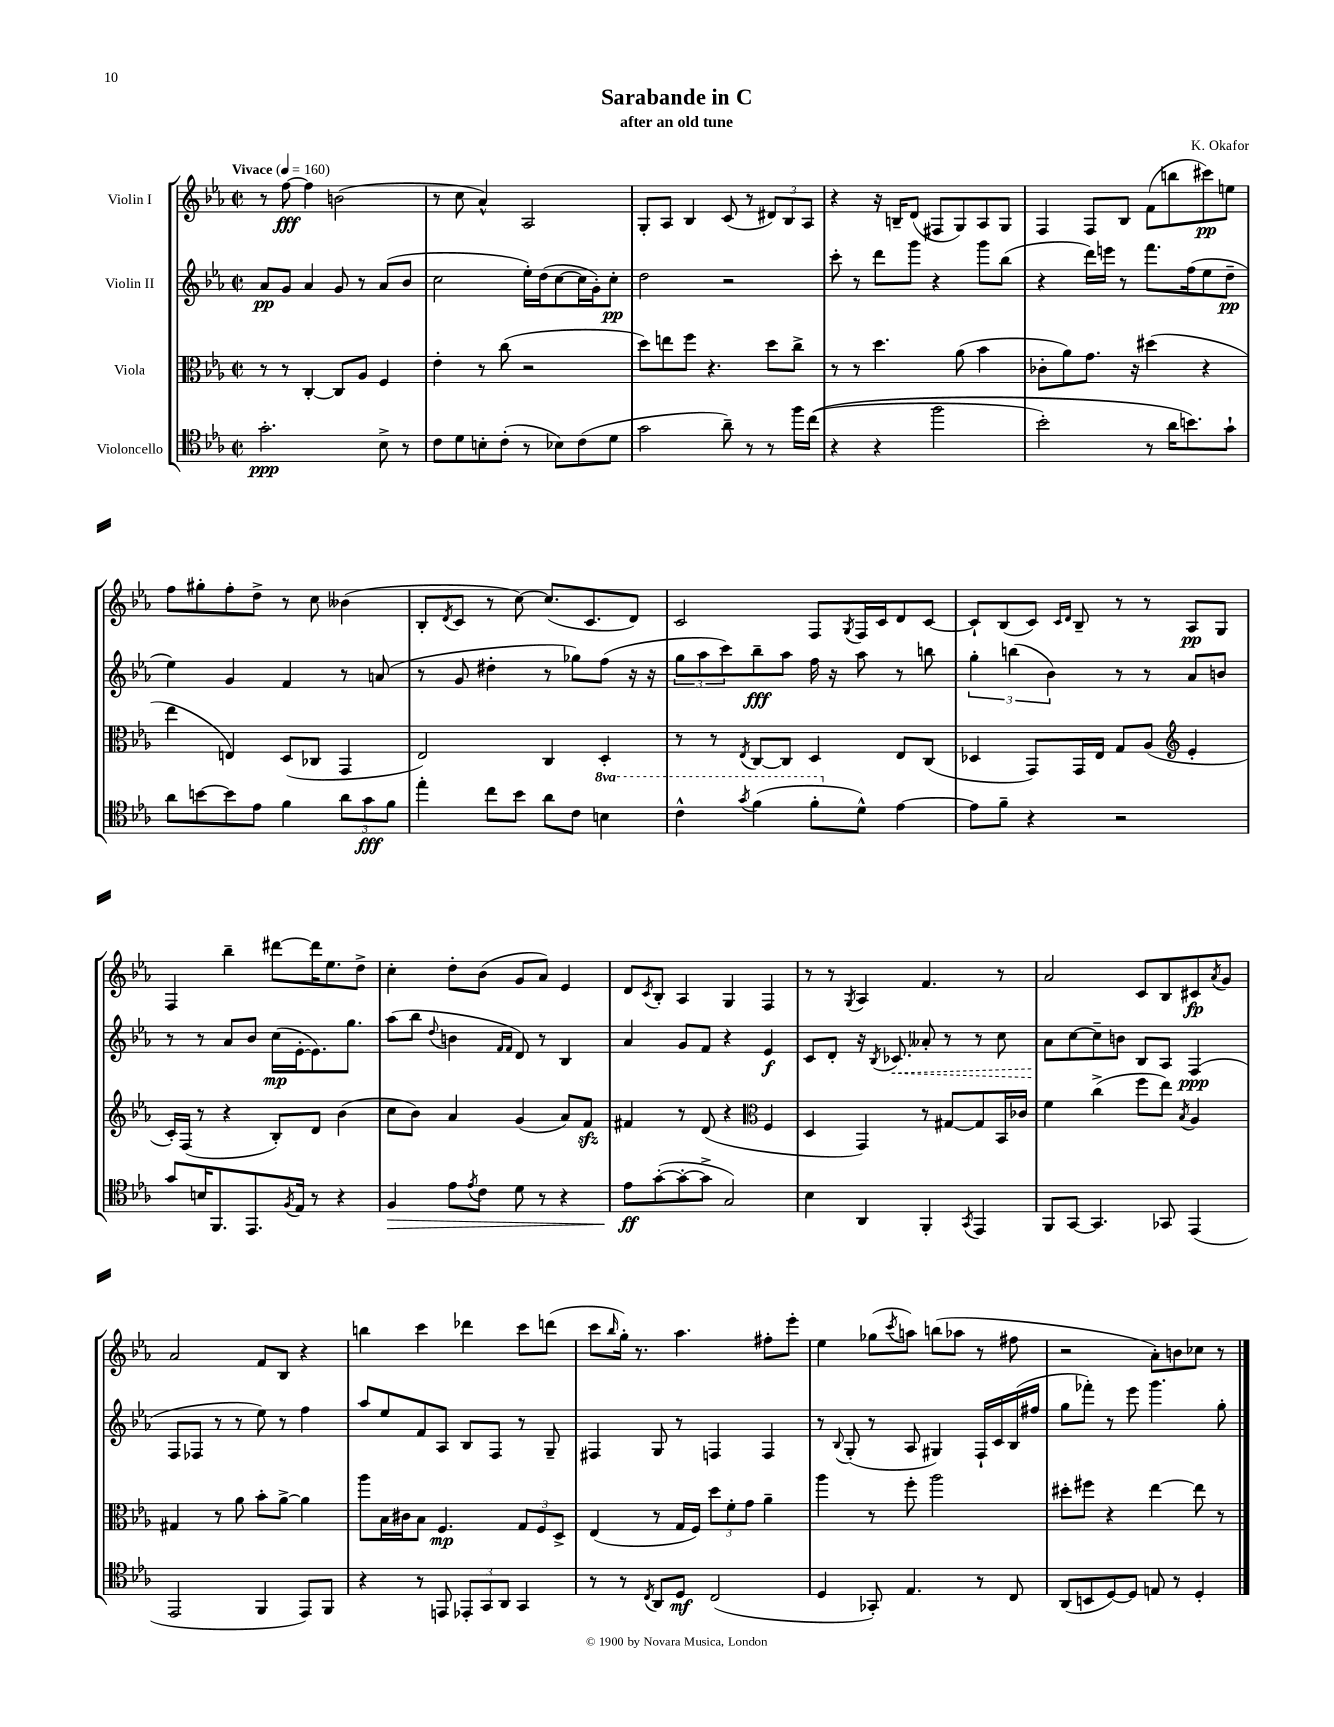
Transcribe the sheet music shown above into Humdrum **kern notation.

**kern	**dynam	**kern	**dynam	**kern	**dynam	**kern	**dynam
*part4	*part4	*part3	*part3	*part2	*part2	*part1	*part1
*staff4	*staff4	*staff3	*staff3	*staff2	*staff2	*staff1	*staff1
*I"Violoncello	*	*I"Viola	*	*I"Violin II	*	*I"Violin I	*
*clefC4	*	*clefC3	*	*clefG2	*	*clefG2	*
*k[b-e-a-]	*	*k[b-e-a-]	*	*k[b-e-a-]	*	*k[b-e-a-]	*
*M2/2	*	*M2/2	*	*M2/2	*	*M2/2	*
*met(c|)	*	*met(c|)	*	*met(c|)	*	*met(c|)	*
*MM160	*	*MM160	*	*MM160	*	*MM160	*
=1	=1	=1	=1	=1	=1	=1	=1
!	!	!	!	!	!	!LO:TX:a:B:t=Vivace	!
2.g'\	ppp	8r	.	8a-/L	pp	8r	.
.	.	8r	.	8g/J	.	[8ff\	fff
.	.	[4C'/	.	4a-/	.	4ff\]	.
.	.	8C/L]	.	8g/	.	(2bn\	.
.	.	8A-/J	.	8r	.	.	.
8B-^\	.	4F/	.	(8a-/L	.	.	.
8r	.	.	.	8b-/J	.	.	.
=2	=2	=2	=2	=2	=2	=2	=2
8c\L	.	4e-'\	.	2cc\	.	8r	.
8d\	.	.	.	.	.	8cc\	.
8Bn'\	.	8r	.	.	.	4a-^^/)	.
(8c'\J	.	(8cc\	.	.	.	.	.
8r	.	2r	.	16ee-'\LL)	.	2A-/	.
.	.	.	.	(16dd\J	.	.	.
8B-X\L)	.	.	.	[8cc\	.	.	.
(8c\	.	.	.	16cc\L]	.	.	.
.	.	.	.	16g'\J)	.	.	.
8d\J	.	.	.	8cc'\J	pp	.	.
=3	=3	=3	=3	=3	=3	=3	=3
2g\	.	8dd\L)	.	2dd\	.	8G'/L	.
.	.	8een\	.	.	.	8A-/J	.
.	.	8ff\J	.	.	.	4B-/	.
.	.	4.r	.	.	.	.	.
8a-~\)	.	.	.	2r	.	(8c/	.
8r	.	.	.	.	.	8r	.
8r	.	8dd\L	.	.	.	12d#X/L)	.
.	.	.	.	.	.	12B-/	.
16ff\LL	.	8cc^\J	.	.	.	.	.
.	.	.	.	.	.	12A-/J	.
((16cc\JJ	.	.	.	.	.	.	.
=4	=4	=4	=4	=4	=4	=4	=4
4r	.	8r	.	8ccc'\	.	4r	.
.	.	8r	.	8r	.	.	.
4r	.	4.dd\	.	8ddd\L	.	16r	.
.	.	.	.	.	.	16Bn~/KL	.
.	.	.	.	8ggg\J	.	(8d/J	.
2ff\	.	.	.	4r	.	8F#X/L	.
.	.	(8a-\	.	.	.	8G/)	.
.	.	4b-\	.	8ggg\L	.	8A-/	.
.	.	.	.	(8bb-\J	.	8G/J	.
=5	=5	=5	=5	=5	=5	=5	=5
2b-'\)	.	8c-X'\L	.	4r	.	4F/	.
.	.	8a-\)	.	.	.	.	.
.	.	8.g\J	.	16ddd\LL)	.	8F/L	.
.	.	.	.	16eeen\JJ	.	.	.
.	.	.	.	8r	.	8B-/J	.
.	.	16r	.	.	.	.	.
8r	.	(4dd#X\	.	8.fff\L	.	(8f\L	.
16a-\KL	.	.	.	.	.	8bbn\	.
8.bn\)	.	.	.	(16ff\k	.	.	.
.	.	4r	.	8ee-\	.	8ccc#X\)	pp
8g`\J	.	.	.	8dd~\J	pp	8een\J	.
!!LO:LB:g=z
=6	=6	=6	=6	=6	=6	=6	=6
8a-\L	.	4ee-\	.	4ee-\)	.	8ff\L	.
[8bn\	.	.	.	.	.	8gg#X'\	.
8b\]	.	4En/)	.	4g/	.	8ff'\	.
8e-\J	.	.	.	.	.	8dd^\J	.
4f\	.	(8D/L	.	4f/	.	8r	.
.	.	8C-X/J	.	.	.	8cc\	.
12a-\L	.	4GG/	.	8r	.	(4b--X\	.
12g\	fff	.	.	.	.	.	.
.	.	.	.	(8an/	.	.	.
12f\J	.	.	.	.	.	.	.
=7	=7	=7	=7	=7	=7	=7	=7
4ee-'\	.	2E-/)	.	8r	.	8B-'/L	.
.	.	.	.	.	.	8qd/	.
.	.	.	.	8g/	.	8c/J	.
8cc\L	.	.	.	4dd#X'\	.	8r	.
8b-\J	.	.	.	.	.	[8cc\)	.
8a-\L	.	4C/	.	8r	.	(8.cc/L]	.
8c\J	.	.	.	8gg-X\L)	.	.	.
.	.	.	.	.	.	8.c/	.
*8va	*	*	*	*	*	*	*
4bn\	.	4D'/	.	(8ff\J	.	.	.
.	.	.	.	16r	.	8d/J)	.
.	.	.	.	16r	.	.	.
=8	=8	=8	=8	=8	=8	=8	=8
4cc^^\	.	8r	.	12gg\L	.	2c/	.
.	.	.	.	12aa-\	.	.	.
.	.	8r	.	.	.	.	.
.	.	.	.	12ccc\)	.	.	.
8qgg/	.	8qE-/	.	.	.	.	.
(4ff\	.	[8C/L	.	8bb-~\	fff	.	.
.	.	8C/J]	.	8aa-\J	.	.	.
8ff'\L	.	4D/	.	16ff\	.	8F/L	.
.	.	.	.	16r	.	.	.
.	.	.	.	.	.	8qG/	.
*X8va	*	*	*	*	*	*	*
8d^^\J)	.	.	.	8aa-\	.	16F/L	.
.	.	.	.	.	.	16c/J	.
[4e-\	.	8E-/L	.	8r	.	8d/	.
.	.	(8C/J	.	8bbn\	.	[8c/J	.
=9	=9	=9	=9	=9	=9	=9	=9
8e-\L]	.	4D-X/	.	6gg'\	.	8c`/L]	.
8f~\J	.	.	.	.	.	(8B-/	.
.	.	.	.	(6bbn\	.	.	.
4r	.	8GG/L)	.	.	.	8c/J)	.
.	.	.	.	6b-\)	.	.	.
.	.	.	.	.	.	16qqc/LL	.
.	.	.	.	.	.	16qqd/JJ	.
.	.	16GG/L	.	.	.	8B-~/	.
.	.	16E-/JJ	.	.	.	.	.
2r	.	8G/L	.	8r	.	8r	.
.	.	(8A-/J	.	8r	.	8r	.
*	*	*clefG2	*	*	*	*	*
.	.	4e-'/	.	8a-/L	.	8A-/L	pp
.	.	.	.	8bn/J	.	8G/J	.
!!LO:LB:g=z
=10	=10	=10	=10	=10	=10	=10	=10
8g/L	.	16c'/LL)	.	8r	.	4F/	.
.	.	(16F/JJ	.	.	.	.	.
16Bn/K	.	8r	.	8r	.	.	.
8.FF/	.	.	.	.	.	.	.
.	.	4r	.	8a-/L	.	4bb-~\	.
8.EE-/	.	.	.	8b-/J	.	.	.
.	.	8B-'/L)	.	(16cc\LL	mp	[8ddd#X\L	.
8qF/	.	.	.	.	.	.	.
16E-/Jk	.	.	.	[16e-'\J	.	.	.
8r	.	8d/J	.	8.e-\])	.	16ddd#\K]	.
.	.	.	.	.	.	8.ee-\	.
4r	.	(4b-\	.	.	.	.	.
.	.	.	.	8.gg\J	.	.	.
.	.	.	.	.	.	8dd^\J	.
=11	=11	=11	=11	=11	=11	=11	=11
!	!LO:HP:b	!	!	!	!	!	!
4F/	>	8cc\L	.	(8aa-\L	.	4cc'\	.
.	.	8b-\J)	.	8bb-\J	.	.	.
.	.	.	.	8qqdd/	.	.	.
8e-\L	.	4a-/	.	4bn\	.	8dd'\L	.
8qe-/	.	.	.	.	.	.	.
8c\J	.	.	.	.	.	(8b-\J	.
.	.	.	.	16qqf/LL	.	.	.
.	.	.	.	16qqf/JJ	.	.	.
8d\	.	(4g/	.	8d/)	.	8g/L	.
8r	.	.	.	8r	.	8a-/J)	.
4r	.	8a-/L)	.	4B-/	.	4e-/	.
.	.	8fzz/J	.	.	.	.	.
=12	=12	=12	=12	=12	=12	=12	=12
8e-\L	ff	4f#X/	.	4a-/	.	8d/L	.
.	.	.	.	.	.	8qc/	.
([8g'\	]	.	.	.	.	8B-'/J	.
8g'\_	.	8r	.	8g/L	.	4A-/	.
8g^\J]	.	(8d/	.	8f/J	.	.	.
2G/)	.	4r	.	4r	.	4G/	.
*	*	*clefC3	*	*	*	*	*
.	.	4F/	.	4e-/	f	4F/	.
=13	=13	=13	=13	=13	=13	=13	=13
4B-\	.	4D/	.	8c/L	.	8r	.
.	.	.	.	8d'/J	.	8r	.
.	.	.	.	.	.	8qG/	.
4AA-/	.	4GG/)	.	16r	.	4A-/	.
.	.	.	.	8qB-/	.	.	.
!	!	!	!	!	!LO:HP:b	!	!
.	.	.	.	8.c-X/	<	.	.
4FF'/	.	8r	.	8a--X'/	.	4.f/	.
.	.	[8G#X/L	.	8r	.	.	.
8qGG/	.	.	.	.	.	.	.
4EE-/	.	8G#/]	.	8r	.	.	.
.	.	16BB-/L	.	8cc\	.	8r	.
.	.	16c-X/JJ	.	.	.	.	.
=14	=14	=14	=14	=14	=14	=14	=14
8FF/L	.	4f\	.	8a-\L	.	2a-/	.
[8GG/J	.	.	.	[8cc\	[	.	.
4.GG/]	.	(4cc^\	.	8cc~\]	.	.	.
.	.	.	.	8bn\J	.	.	.
.	.	8ff\L	.	8B-/L	.	8c/L	.
8GG-X/	.	8ee-\J)	.	8A-/J	.	8B-/	.
.	.	8qB-/	.	.	.	.	.
(4EE-/	.	4A-/	.	(4F/	ppp	8c#X/	fp
.	.	.	.	.	.	8qa-/	.
.	.	.	.	.	.	8g/J	.
!!LO:LB:g=z
=15	=15	=15	=15	=15	=15	=15	=15
2EE-/	.	4G#X/	.	8F/L	.	2a-/	.
.	.	.	.	8F-X/J	.	.	.
.	.	8r	.	8r	.	.	.
.	.	8a-\	.	8r	.	.	.
4FF/	.	8b-'\L	.	8ee-\)	.	8f/L	.
.	.	[8a-^\J	.	8r	.	8B-/J	.
8EE-/L)	.	4a-\]	.	4ff\	.	4r	.
8FF/J	.	.	.	.	.	.	.
=16	=16	=16	=16	=16	=16	=16	=16
4r	.	8aa-\L	.	8aa-/L	.	4bbn\	.
.	.	16B-\L	.	8ee-/	.	.	.
.	.	16c#X\J	.	.	.	.	.
8r	.	8B-\J	.	8f/	.	4ccc\	.
8EEn/	.	4.F/	mp	8A-/J	.	.	.
12EE-X'/L	.	.	.	8B-/L	.	4ddd-X\	.
12GG/	.	.	.	.	.	.	.
.	.	.	.	8F/J	.	.	.
12AA-/J	.	.	.	.	.	.	.
4GG/	.	12G/L	.	8r	.	8ccc\L	.
.	.	12F/	.	.	.	.	.
.	.	.	.	8G~/	.	(8dddn\J	.
.	.	12D^/J	.	.	.	.	.
=17	=17	=17	=17	=17	=17	=17	=17
8r	.	(4E-/	.	4F#X/	.	8ccc\L	.
.	.	.	.	.	.	16qqbb-/	.
8r	.	.	.	.	.	16gg'\Jk)	.
.	.	.	.	.	.	8.r	.
8qC/	.	.	.	.	.	.	.
8AA-/L	.	8r	.	8G/	.	.	.
8D/J	mf	16G/LL	.	8r	.	4.aa-\	.
.	.	16F/JJ)	.	.	.	.	.
(2C/	.	12dd\L	.	4Fn/	.	.	.
.	.	12f'\	.	.	.	.	.
.	.	12g\J	.	.	.	.	.
.	.	4a-~\	.	4F/	.	8ff#X'\L	.
.	.	.	.	.	.	8eee-'\J	.
=18	=18	=18	=18	=18	=18	=18	=18
4D/	.	4aa-\	.	8r	.	4ee-\	.
.	.	.	.	8qqB-/	.	.	.
.	.	.	.	(8G'/	.	.	.
8GG-X'/)	.	8r	.	8r	.	(8gg-X\L	.
.	.	.	.	.	.	8qccc/	.
4.E-/	.	8ff'\	.	8A-/	.	8aan\J)	.
.	.	2aa-\	.	4G#X/)	.	(8bbn\L	.
.	.	.	.	.	.	8aa-X\J	.
8r	.	.	.	16F`/LL	.	8r	.
.	.	.	.	16c/	.	.	.
8C/	.	.	.	(16B-/	.	8ff#X\	.
.	.	.	.	16ff#X/JJ	.	.	.
=19	=19	=19	=19	=19	=19	=19	=19
(8AA-/L	.	8dd#X'\L	.	8gg\L	.	2r	.
8BBn/	.	8ff#X\J	.	8fff-X'\J)	.	.	.
[8D/)	.	4r	.	8r	.	.	.
8D/J]	.	.	.	8eee-\	.	.	.
8En/	.	[4ee-\	.	4.ggg\	.	8a-'\L)	.
8r	.	.	.	.	.	8bn\	.
4D'/	.	8ee-\]	.	.	.	8cc-X\J	.
.	.	8r	.	8gg'\	.	8r	.
==	==	==	==	==	==	==	==
*-	*-	*-	*-	*-	*-	*-	*-
